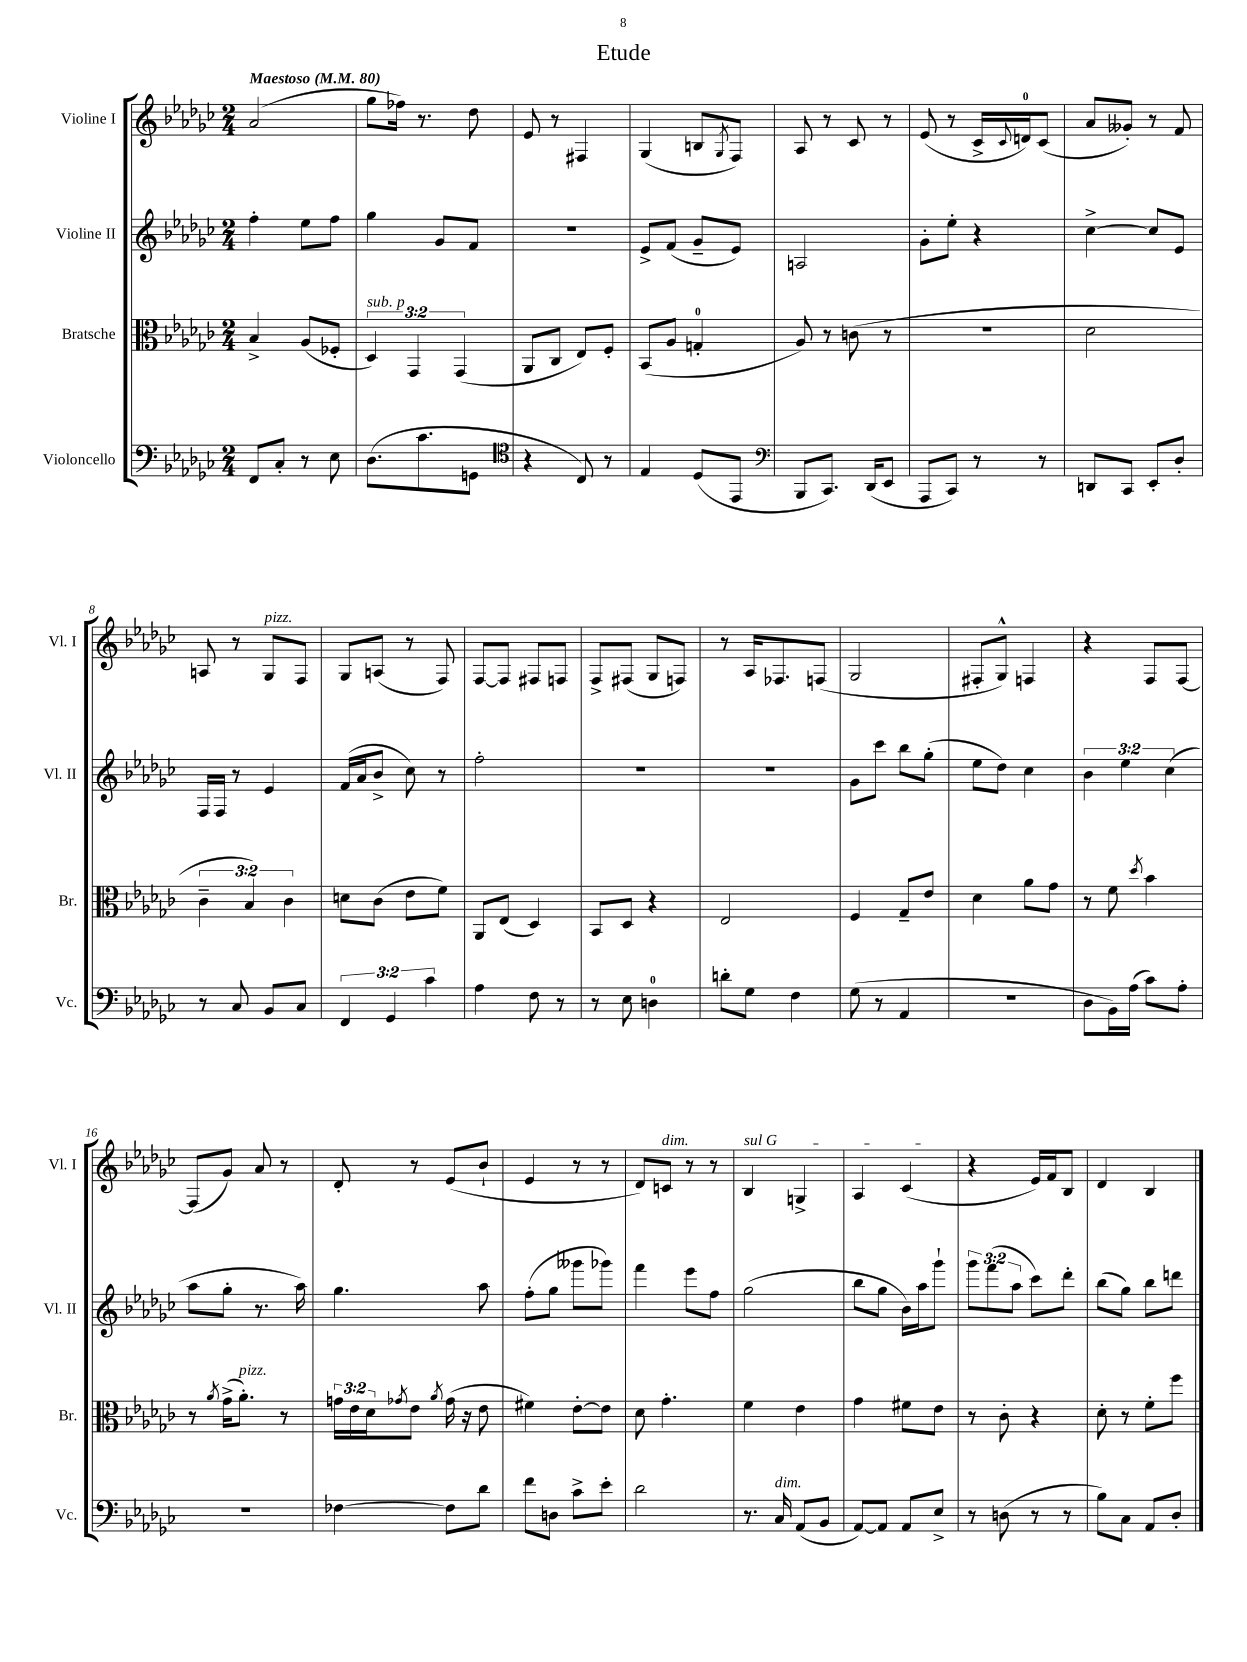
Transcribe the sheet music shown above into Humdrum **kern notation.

**kern	**kern	**kern	**kern
*staff4	*staff3	*staff2	*staff1
*clefF4	*clefC3	*clefG2	*clefG2
*k[b-e-a-d-g-c-]	*k[b-e-a-d-g-c-]	*k[b-e-a-d-g-c-]	*k[b-e-a-d-g-c-]
*M2/4	*M2/4	*M2/4	*M2/4
*MM80	*MM80	*MM80	*MM80
8FF	4B-^	4ff'	(2a-
8C-'	.	.	.
8r	(8A-	8ee-	.
8E-	8F-'	8ff	.
=	=	=	=
(8.D-	6D-)	4gg-	8gg-
.	.	.	16ff-)
.	6GG-	.	.
8.c-	.	.	8.r
.	.	8g-	.
.	(6GG-	.	.
8GG	.	8f	8dd-
=	=	=	=
*clefC4	*	*	*
4r	8AA-	2r	8e-
.	8C-	.	8r
8C-)	8E-)	.	4F#
8r	8F'	.	.
=	=	=	=
4E-	(8BB-	8e-^	(4G-
.	8A-	(8f	.
(8D-	4G'	8g-~	8B
.	.	.	8qG-
8EE-	.	8e-)	8F)
=	=	=	=
*clefF4	*	*	*
8BBB-	8A-)	2A	8A-
8.CC-)	8r	.	8r
.	(8c	.	8c-
(16DD-	.	.	.
8EE-	8r	.	8r
=	=	=	=
8AAA-	2r	8g-'	(8e-
8CC-)	.	8ee-'	8r
8r	.	4r	16c-^
.	.	.	8qqc-
.	.	.	16d)
8r	.	.	(8c-
=	=	=	=
8DD	2d-	[4cc-^	8a-
8CC-	.	.	8g--')
8EE-'	.	8cc-]	8r
8D-'	.	8e-	8f
=	=	=	=
8r	6c-~	16F	8A
.	.	16F	.
8C-	.	8r	8r
.	6B-)	.	.
8BB-	.	4e-	8G-
.	6c-	.	.
8C-	.	.	8F
=	=	=	=
6FF	8d	(16f	8G-
.	.	16a-	.
.	(8c-	8b-^	(8A
6GG-	.	.	.
.	8e-	8cc-)	8r
6c-	.	.	.
.	8f)	8r	8F)
=	=	=	=
4A-	8AA-	2ff'	[8F
.	(8E-	.	8F]
8F	4D-)	.	8F#
8r	.	.	8F
=	=	=	=
8r	8BB-	2r	8F^
8E-	8D-	.	(8F#
4D	4r	.	8G-
.	.	.	8F)
=	=	=	=
8d'	2E-	2r	8r
8G-	.	.	16A-
.	.	.	8.F-
4F	.	.	.
.	.	.	(8F
=	=	=	=
(8G-	4F	8g-	2G-
8r	.	8ccc-	.
4AA-	8G-~	8bb-	.
.	8e-	(8gg-'	.
=	=	=	=
2r	4d-	8ee-	8F#'
.	.	8dd-)	8G-^^)
.	8a-	4cc-	4F
.	8g-	.	.
=	=	=	=
8D-	8r	6b-	4r
16BB-)	8f	.	.
.	.	6ee-	.
(16A-	.	.	.
.	8qdd-	.	.
8c-)	4b-	.	8F
.	.	(6cc-	.
8A-'	.	.	[8F
=	=	=	=
2r	8r	8aa-	(8F]
.	8qa-	.	.
.	(16g-^	8gg-'	8g-)
.	8.a-')	.	.
.	.	8.r	8a-
.	8r	.	8r
.	.	16aa-)	.
=	=	=	=
[4F-	24g	4.gg-	8d-'
.	24e-	.	.
.	24d-	.	.
.	8qg-	.	.
.	8e-	.	8r
.	8qa-	.	.
8F-]	(16g-	.	(8e-
.	16r	.	.
8d-	8e-	8aa-	8b-`
=	=	=	=
8f	4f#)	(8ff'	4e-
8D	.	8gg-	.
8c-^	[8e-'	8ggg--	8r
8e-'	8e-]	8ggg-)	8r
=	=	=	=
2d-	8d-	4fff	8d-)
.	4.g-'	.	8c
.	.	8eee-	8r
.	.	8ff	8r
=	=	=	=
8.r	4f	(2gg-	4B-
16C-	.	.	.
(8AA-	4e-	.	4G^
8BB-	.	.	.
=	=	=	=
[8AA-)	4g-	8bb-	4A-
8AA-]	.	8gg-	.
8AA-	8f#	16b-)	(4c-
.	.	16aa-	.
8E-^	8e-	8ggg-`	.
=	=	=	=
8r	8r	12ggg-	4r
.	.	(12fff	.
(8D	8c-'	.	.
.	.	12aa-	.
8r	4r	8ccc-)	16e-)
.	.	.	16f
8r	.	8ddd-'	8B-
=	=	=	=
8B-)	8d-'	(8bb-	4d-
8C-	8r	8gg-)	.
8AA-	8f'	8bb-	4B-
8D-'	8ff	8ddd	.
==	==	==	==
*-	*-	*-	*-
